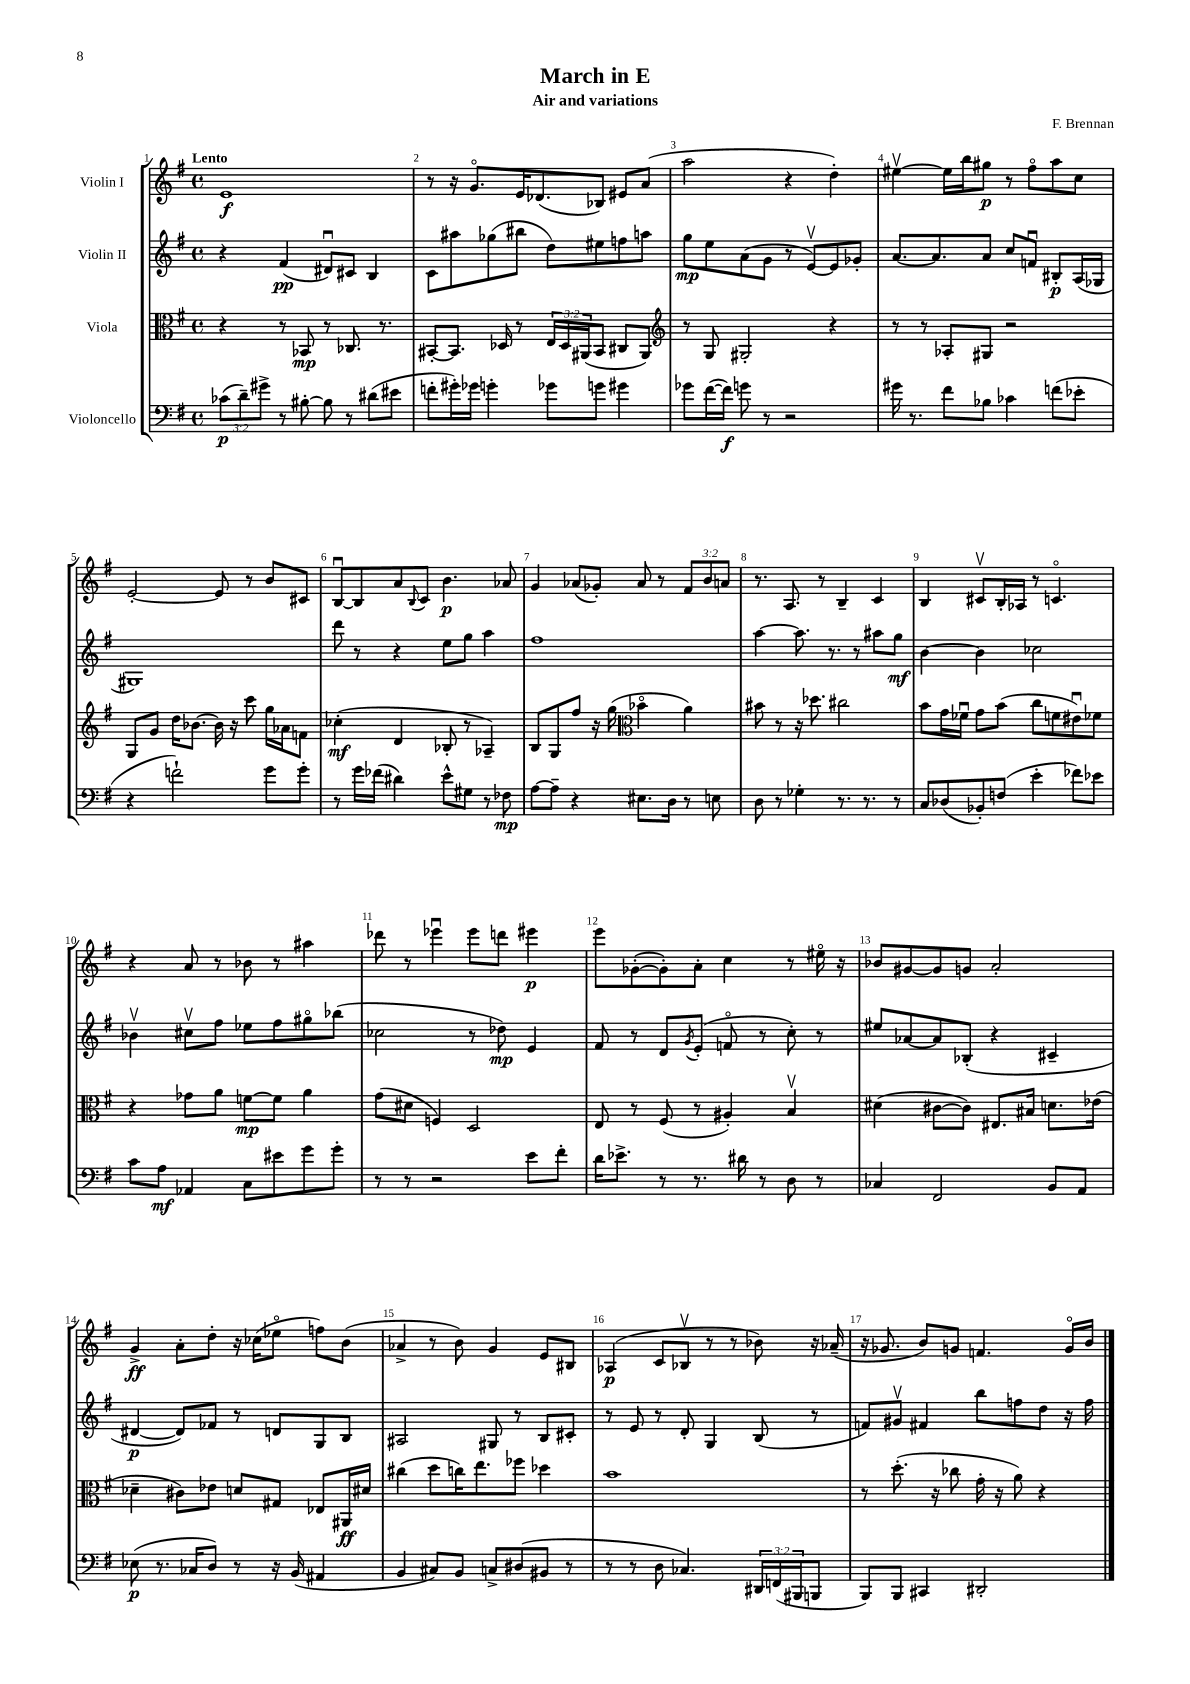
\header { title = "March in E" composer = "F. Brennan" subtitle = "Air and variations" }
<<
\new StaffGroup <<
\new Staff = "s0" \with { instrumentName = "Violin I" } {
    \clef treble \key g \major \defaultTimeSignature \time 4/4 \override Staff.TupletNumber.text = #tuplet-number::calc-fraction-text \tempo "Lento"
    e'1\f |
    r8 r16 g'8.\flageolet e'16 des'8.( bes8) eis'8 a'8( |
    a''2 r4 d''4-.) |
    eis''4~\upbow eis''16 b''16 gis''8\p r8 fis''8\flageolet a''8 c''8 |
    e'2~-. e'8 r8 b'8 cis'8 |
    b8~\downbow b8 a'8 \appoggiatura { b8 } c'8 b'4.\p aes'8 |
    g'4 aes'8( ges'8-.) aes'8 r8 \tuplet 3/2 { fis'8 b'8 a'8 } |
    r8. a8. r8 b4-- c'4 |
    b4 cis'8\upbow b16-. aes16 r8 c'4.\flageolet |
    r4 a'8 r8 bes'8 r8 ais''4 |
    des'''8 r8 ees'''4\downbow ees'''8 d'''8 eis'''4\p |
    e'''8 ges'8~-.( ges'8-.) a'8-. c''4 r8 eis''16\flageolet r16 |
    bes'8 gis'8~ gis'8 g'8 a'2-. |
    g'4->\ff a'8-. d''8-. r16 ces''16( ees''8\flageolet f''8) b'8( |
    aes'4-> r8 b'8) g'4 e'8 bis8 |
    aes4\p( c'8 bes8\upbow r8 r8 bes'8) r16 aes'16--( |
    r16 ges'8. b'8) g'8 f'4. g'16\flageolet b'16 \bar "|." |
}
\new Staff = "s1" \with { instrumentName = "Violin II" } {
    \clef treble \key g \major \defaultTimeSignature \time 4/4
    r4 fis'4\pp( dis'8\downbow) cis'8 b4 |
    c'8 ais''8 ges''8( bis''8 d''8) eis''8 f''8 a''8 |
    g''8\mp e''8 a'8( g'8 r8 e'8~\upbow) e'8 ges'8-. |
    a'8.~ a'8. a'8 c''8 f'8\downbow bis8-.\p a16( ges16 |
    gis1) |
    d'''8 r8 r4 e''8 g''8 a''4 |
    fis''1 |
    a''4~ a''8. r8. r8 ais''8 g''8\mf |
    b'4~ b'4 ces''2 |
    bes'4\upbow cis''8\upbow fis''8 ees''8 fis''8 gis''8\flageolet bes''8( |
    ces''2 r8 des''8\mp) e'4 |
    fis'8 r8 d'8 \acciaccatura { g'8 } e'8-.( f'8\flageolet r8 c''8-.) r8 |
    eis''8 aes'8~ aes'8 bes8-.( r4 cis'4-- |
    dis'4~\p dis'8) fes'8 r8 d'8 g8 b8 |
    ais2 gis8 r8 b8 cis'8-. |
    r8 e'8 r8 d'8-. g4 b8( r8 |
    f'8) gis'8\upbow fis'4 b''8 f''8 d''8 r16 f''16 \bar "|." |
}
\new Staff = "s2" \with { instrumentName = "Viola" } {
    \clef alto \key g \major \defaultTimeSignature \time 4/4 \override Staff.TupletNumber.text = #tuplet-number::calc-fraction-text
    r4 r8 bes,8\mp r8 ces8. r8. |
    bis,8~-. bis,8. des16 r8 \tuplet 3/2 { e16 des16 ais,16( } bis,8 cis8 ais,8) |
    \clef treble r8 g8 gis2-. r4 |
    r8 r8 aes8-. gis8 r2 |
    g8 g'8 d''16 bes'8.~ bes'16 r16 c'''8 g''16 aes'16 f'8 |
    ces''4-.\mf( d'4 bes8-. r8 aes4--) |
    b8 g8 fis''8 r16 g''16( \clef alto bes'4\flageolet a'4) |
    bis'8 r8 r16 des''8. cis''2 |
    b'8 g'16 fes'16\downbow g'8 b'8( c''8 f'8 eis'8\downbow) fes'8 |
    r4 ges'8 a'8 f'8~\mp f'8 a'4 |
    g'8( dis'8 f4) d2 |
    e8 r8 fis8( r8 ais4-.) b4\upbow |
    dis'4( cis'8~ cis'8) eis8. bis16 d'8. ees'16( |
    des'4-- cis'8) ees'8 d'8 gis8 ees8 ais,16\ff dis'16 |
    cis''4( d''8 c''16) e''8. fes''8 des''4 |
    b'1 |
    r8 d''8.-.( r16 ces''8 g'16-. r16 a'8) r4 \bar "|." |
}
\new Staff = "s3" \with { instrumentName = "Violoncello" } {
    \clef bass \key g \major \defaultTimeSignature \time 4/4 \override Staff.TupletNumber.text = #tuplet-number::calc-fraction-text
    \tuplet 3/2 { ces'8\p( d'8--) gis'8-> } r8 bis8~-. bis8 r8 dis'8( eis'8 |
    f'8-. gis'16-.) ges'16 g'4-. ges'8 g'8 gis'4 |
    ges'8 fis'16~( fis'16\f) g'8 r8 r2 |
    gis'16 r8. fis'8 bes8 ces'4 f'8( ees'8-. |
    r4 f'2-!) g'8 g'8-. |
    r8 g'16 fes'16( dis'4) e'8-^ gis8 r8 fes8\mp |
    a8~ a8-- r4 eis8. d16 r8 e8 |
    d8 r8 ges4-. r8. r8. r8 |
    c8 des8( bes,8-.) f8( e'4-. fes'8) ees'8 |
    c'8 a8\mf aes,4 c8 eis'8 g'8 g'8-. |
    r8 r8 r2 e'8 fis'8-. |
    d'16 ees'8.-> r8 r8. dis'16 r8 d8 r8 |
    ces4 fis,2 b,8 a,8 |
    ees8\p( r8. ces16 d8) r8 r16 b,16( ais,4 |
    b,4 cis8) b,8 c8-> dis8( bis,8 r8 |
    r8 r8 d8 ces4.) \tuplet 3/2 { dis,16 f,16( bis,,16 } b,,8 |
    b,,8) b,,8 cis,4 dis,2-. \bar "|." |
}
>>
>>
\layout { \context { \Score \override BarNumber.break-visibility = ##(#f #t #t) barNumberVisibility = #all-bar-numbers-visible } }
